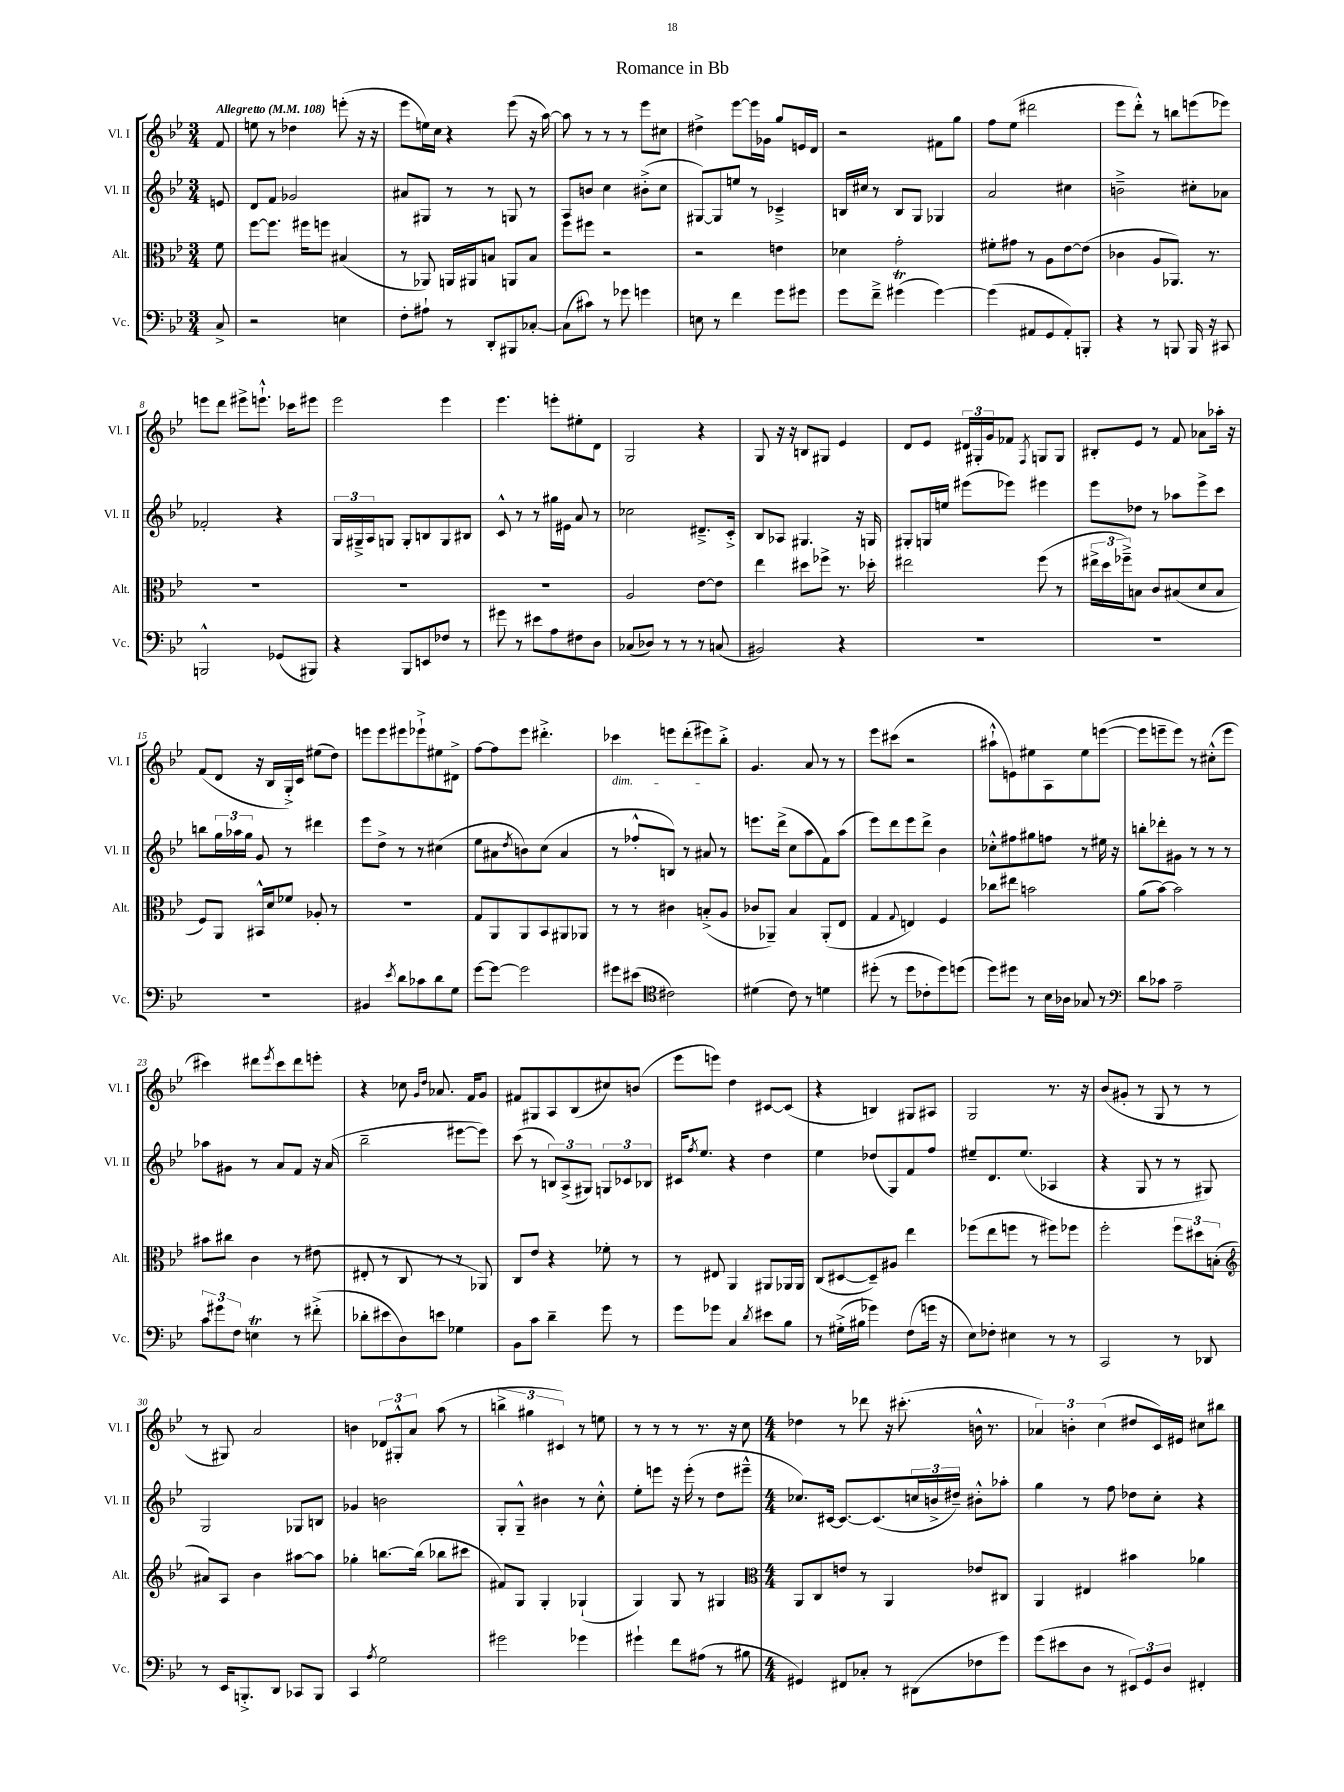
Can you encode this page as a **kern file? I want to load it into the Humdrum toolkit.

**kern	**kern	**kern	**kern
*staff4	*staff3	*staff2	*staff1
*clefF4	*clefC3	*clefG2	*clefG2
*k[b-e-]	*k[b-e-]	*k[b-e-]	*k[b-e-]
*M3/4	*M3/4	*M3/4	*M3/4
*MM108	*MM108	*MM108	*MM108
8C^	8f	8e	8f
=	=	=	=
2r	[8ff	8d	8ee
.	8.ff]	8f	8r
.	.	2g-	4dd-
.	16ff#	.	.
.	8ff	.	.
4E	(4B#	.	(8eee'
.	.	.	16r
.	.	.	16r
=	=	=	=
8F'	8r	8a#	8eee-
8A#`	8AA-)	8G#	16ee)
.	.	.	16cc
8r	16AA	8r	4r
.	16AA#	.	.
8DD'	8B	8r	.
8BBB#	8AA	8G	(8eee-
[8C-'	8B	8r	16r
.	.	.	[16aa)
=	=	=	=
(8C-]	8ff	8A	8aa]
8c#)	8ff#	8b	8r
8r	2r	4cc	8r
8g-	.	.	8r
4g	.	(8b#'^	8eee-
.	.	8cc	8cc#
=	=	=	=
8E	2r	[8G#)	4dd#^
8r	.	8G#]	.
4f	.	8ee	[8eee-
.	.	8r	16eee-]
.	.	.	16g-
8g	4e	4c-~^	8gg
8g#	.	.	16e
.	.	.	16d
=	=	=	=
8g	4d-	16B	2r
.	.	16cc#	.
8f~^	.	8r	.
(4g#	2g'	8B	.
.	.	8G	.
[4g#)	.	4G-	8f#
.	.	.	8gg
=	=	=	=
(4g#]	8f#'	2a	8ff
.	8g#	.	(8ee-
8AA#	8r	.	2ddd#
8GG	8A	.	.
8AA#')	[8e-	4cc#	.
8BBB'	(8e-]	.	.
=	=	=	=
4r	4c-	2b~^	8eee-
.	.	.	8ddd'^^)
8r	8A	.	8r
8BBB	8.AA-)	.	8bb
16BBB	.	8cc#'	(8eee
16r	8.r	.	.
8CC#	.	8a-	8eee-)
=	=	=	=
2BBB^^	2.r	2f-'	8eee
.	.	.	8ddd
.	.	.	8eee#^
.	.	.	8.eee`^^
(8GG-	.	4r	.
.	.	.	16ccc-
8BBB#)	.	.	8eee#
=	=	=	=
4r	2.r	24G	2eee-
.	.	24G#~^	.
.	.	24A	.
.	.	8G	.
8BBB-	.	8G'	.
8EE	.	8B	.
8F-	.	8G	4eee-
8r	.	8B#	.
=	=	=	=
8g#	2.r	8c^^	4.eee-
8r	.	8r	.
8e#	.	8r	.
8A	.	16gg#	8eee'
.	.	16e#	.
8F#	.	8a	8ee#'
8D	.	8r	8d
=	=	=	=
(8C-	2A	2cc-	2G
8D-)	.	.	.
8r	.	.	.
8r	.	.	.
8r	[8e-	8.d#~^	4r
(8C	8e-]	.	.
.	.	16c'^	.
=	=	=	=
2BB#)	4ee-	8B-	8G
.	.	8A-	16r
.	.	.	16r
.	8dd#	4.G#	8B
.	8ff-^	.	8G#
4r	8.r	.	4e-
.	.	16r	.
.	16dd-'	16G	.
=	=	=	=
2.r	2ee#	8G#'	8d
.	.	16G	8e-
.	.	16ee	.
.	.	(8eee#	24d#
.	.	.	24G#'
.	.	.	24g
.	.	8eee-)	8f-
.	.	.	8qF
.	(8ff	4eee#	8G
.	8r	.	8G
=	=	=	=
2.r	24ee#^	8eee-	8B#'
.	24dd	.	.
.	24ff-~^)	.	.
.	8B	8dd-	8e-
.	8c	8r	8r
.	(8B#	8aa-	8f
.	8d	8eee-^	8a-
.	8B#	8ccc	16aa-'
.	.	.	16r
=	=	=	=
2.r	8F)	8bb	(8f
.	8AA	24gg	8d
.	.	24aa-	.
.	.	24gg	.
.	16BB#^^	8g	16r
.	16d	.	16B-
.	8f-	8r	16G'^)
.	.	.	16c
.	8A-'	4ddd#	(8ee#
.	8r	.	8dd)
=	=	=	=
4BB#	2.r	8eee-	8eee
.	.	8dd^	8eee
8qe-	.	.	.
8d	.	8r	8eee#
8c-	.	8r	8eee-`^
8d	.	(4cc#	8ee#
8G	.	.	8d#^
=	=	=	=
[8g	8G	8ee-	[8ff
8g_	8AA	8a#	8ff]
.	.	8qdd	.
2g]	8AA	8b)	8eee-
.	8BB-	(8cc	4.ddd#'^
.	8AA#	4a#	.
.	8AA-	.	.
=	=	=	=
8g#	8r	8r	4ccc-
(8e#	8r	8ff-'^^	.
*clefC4	*	*	*
2c#)	4c#	8B)	8eee
.	.	8r	(8ddd'
.	(8B'^	8a#	8eee#)
.	8A	8r	8bb-'^
=	=	=	=
(4d#	8c-	8.eee	4.g
.	8AA-~)	.	.
.	.	(16ddd^	.
8c)	4B-	8cc	.
8r	.	8aa	8a
4d	(8AA-'	8f)	8r
.	8E-	(8aa	8r
=	=	=	=
(8dd#'	4G	8eee-)	8eee-
8r	.	8ddd	(8ccc#
.	8qqG	.	.
8dd#	4E)	8eee-	2r
8c-'	.	8ddd^	.
8dd#)	4F	4b-	.
(8dd	.	.	.
=	=	=	=
8dd)	8cc-	8cc-'^^	8aa#`^^
8dd#	8ee#	8ff#	8e)
8r	2b	8gg#	8ee#
16B-	.	8ff	8A
16A-	.	.	.
8G-	.	8r	8ee#
8r	.	16ee#	([8eee
.	.	16r	.
=	=	=	=
*clefF4	*	*	*
8d	(8a	8bb'	8eee]
8c-	[8b-)	8ddd-'	8eee~
2A~	2b-]	8g#	8eee)
.	.	8r	8r
.	.	8r	(8cc#'^^
.	.	8r	8eee
=	=	=	=
12c	8b#	8aa-	4ccc#)
12g#	.	.	.
.	8cc#	8g#	.
12F	.	.	.
4E	4c	8r	8ddd#
.	.	.	8qeee-
.	.	8a	8ccc#
8r	8r	8f	8ddd#
(8f#'^	(8e#	16r	8eee'
.	.	(16a	.
=	=	=	=
8d-'	8E#'	2bb-~	4r
8e#	8r	.	.
8D)	8C	.	8cc-
.	.	.	16qqg
.	.	.	16qqdd
8e	8r	.	8.a-
4G-	8r	[8eee#	.
.	.	.	16f
.	8AA-)	8eee#])	8g
=	=	=	=
8BB-	8C	(8ccc	8f#
8c	8e-	8r	8G#
4d~	4r	12B)	8A
.	.	(12A^	.
.	.	.	(8B-
.	.	12G#)	.
8g	8f-'	12G	8cc#)
.	.	12c-	.
8r	8r	.	(8b
.	.	12B-	.
=	=	=	=
8g	8r	16c#	8eee-
.	.	8qff	.
.	.	8.ee-	.
8g-	8E#	.	8eee)
4C	4AA	4r	4dd
8qd	.	.	.
8e#	8AA#	4dd	[8c#
8B-	16AA-	.	(8c#]
.	16AA-	.	.
=	=	=	=
8r	(8C	4ee-	4r
(16G#'^	[8D#	.	.
16B#	.	.	.
4g-)	8D#~])	(8dd-	4B)
.	8A#	8G)	.
(8F	4ee-	8f	8G#
16g	.	8ff	8A#
16r	.	.	.
=	=	=	=
8E-)	(8ff-	8ee#~	2G
8F-'	8ee-	8.d	.
4E#	8ff	.	.
.	.	(8.ee#	.
.	8r	.	.
8r	8ff#)	4A-	8.r
8r	8ff-	.	.
.	.	.	16r
=	=	=	=
2CC	2ff'	4r	(8b-
.	.	.	8g#'
.	.	8G	8r
.	.	8r	8G
8r	12ff	8r	8r
.	12dd#	.	.
8DD-	.	8G#)	8r
.	(12B'	.	.
=	=	=	=
*	*clefG2	*	*
8r	8a#)	2G	8r
16EE-	8A	.	8G#)
8.BBB'^	.	.	.
.	4b-	.	2a
8DD	.	.	.
8CC-	[8aa#	8G-	.
8BBB	8aa#]	8B	.
=	=	=	=
4CC	4gg-'	4g-	4b
8qA	.	.	.
2G	[8.bb	2b	12d-
.	.	.	12G#'^^
.	.	.	12a
.	(16bb]	.	.
.	8bb-	.	(8aa
.	8ccc#	.	8r
=	=	=	=
2g#	8f#)	8G'	6bb^
.	8G	8G~^^	.
.	.	.	6gg#
.	4G'	4b#	.
.	.	.	6c#)
4g-	(4G-`	8r	8r
.	.	8cc'^^	8ee
=	=	=	=
4g#`	4G)	8ee-'	8r
.	.	8eee	8r
8f	8G	16r	8r
.	.	(16eee'	.
(8A#	8r	8r	8.r
8r	4G#	8dd	.
.	.	.	16r
8B#	.	8eee#~^^	8cc
=	=	=	=
*	*clefC3	*	*
*M4/4	*M4/4	*M4/4	*M4/4
4GG#)	8AA	8.cc-)	4dd-
.	8C	.	.
.	.	[16c#	.
8FF#	8e	8.c#_	8r
8C-'	8r	.	8ddd-
.	.	(8.c#]	.
8r	4AA	.	16r
.	.	.	(8.ccc#'
(8DD#	.	24cc	.
.	.	24b^	.
.	.	24dd#~)	.
8F-	8e-	8b#'^^	16b^^
.	.	.	8.r
8g)	8C#	8aa-'	.
=	=	=	=
(8g	4AA	4gg	6a-)
8e#	.	.	.
.	.	.	6b'
8D	4E#	8r	.
.	.	.	(6cc
8r	.	8ff	.
12EE#)	4b#	8dd-	8dd#
12GG	.	.	.
.	.	8cc'	16c)
12D	.	.	.
.	.	.	16e#
4FF#'	4a-	4r	8cc#
.	.	.	8bb#
==	==	==	==
*-	*-	*-	*-
